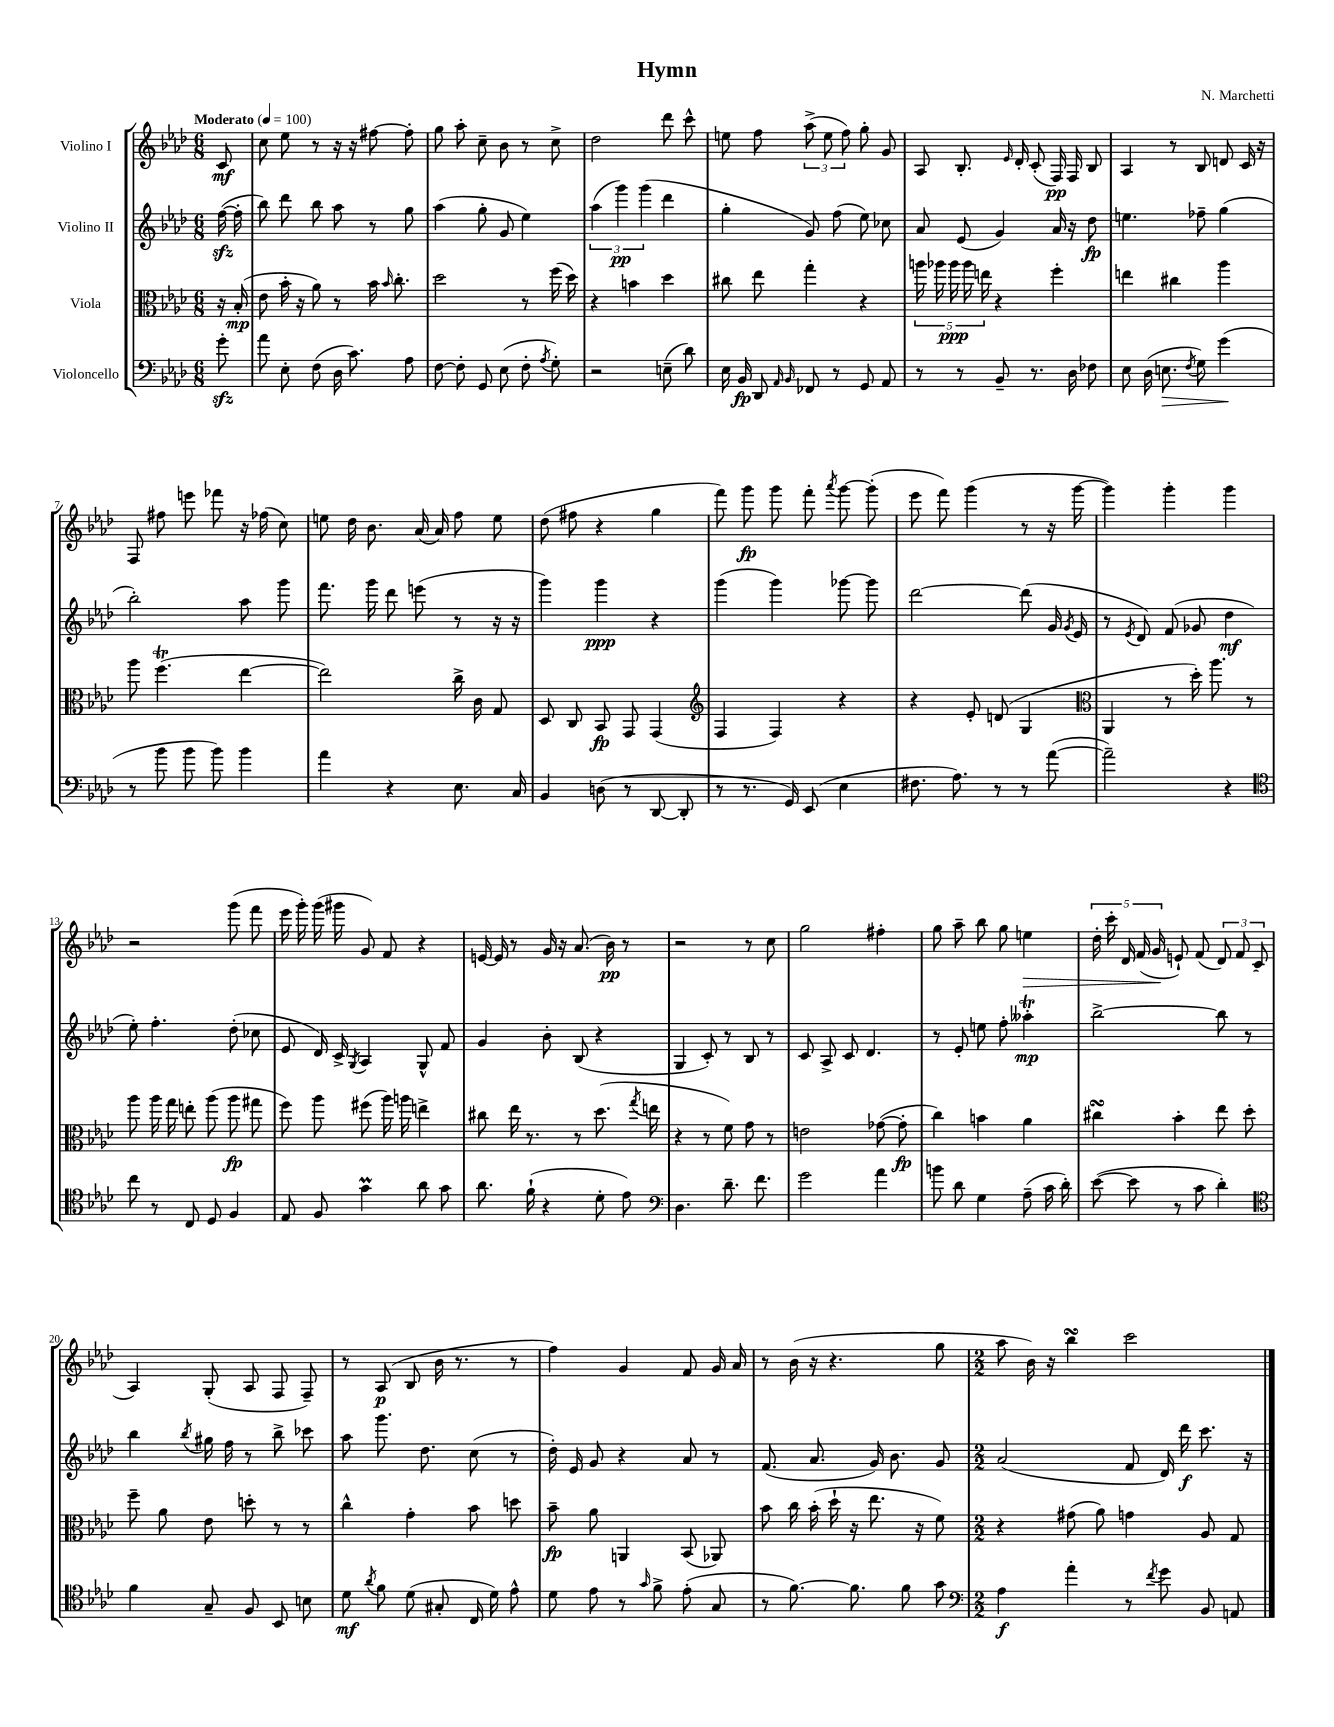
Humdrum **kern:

**kern	**kern	**kern	**kern
*staff4	*staff3	*staff2	*staff1
*clefF4	*clefC3	*clefG2	*clefG2
*k[b-e-a-d-]	*k[b-e-a-d-]	*k[b-e-a-d-]	*k[b-e-a-d-]
*M6/8	*M6/8	*M6/8	*M6/8
*MM100	*MM100	*MM100	*MM100
8g'	16r	([16ff	8c
.	(16B-'	16ff']	.
=	=	=	=
8a-	8e-	8bb-)	8cc
8E-'	16b-'	8ddd-	8ee-
.	16r	.	.
(8F	8a-)	8bb-	8r
16D-	8r	8aa-	16r
8.c)	.	.	16r
.	16b-	8r	[8ff#
.	16qqb-	.	.
.	8.cc'	.	.
8A-	.	8gg	8ff#']
=	=	=	=
[8F	2dd-	(4aa-	8gg
8F']	.	.	8aa-'
8GG	.	8gg'	8cc~
(8E-	.	8g	8b-
8F'	8r	4ee-)	8r
8qA-	.	.	.
8G')	(16ff	.	8cc^
.	16dd-)	.	.
=	=	=	=
2r	4r	(6aa-	2dd-
.	.	6ggg)	.
.	4b	.	.
.	.	(6ggg	.
(8E~	4dd-	4ddd-	8ddd-
8d-)	.	.	8ccc^^
=	=	=	=
16E-	8cc#	4gg'	8ee
16BB-	.	.	.
8DD-	8ee-	.	8ff
16qqAA-	.	.	.
16qqBB-	.	.	.
8FF-	4gg'	8g)	(12aa-^
.	.	.	12ee
8r	.	(8ff	.
.	.	.	12ff)
8GG	4r	8ee-)	8gg'
8AA-	.	8cc-	8g
=	=	=	=
8r	20aa	8a-	8A-
.	20aa-	.	.
.	20aa-	.	.
8r	.	(8e-	8.B-'
.	20aa-	.	.
.	20ee	.	.
8BB-~	4r	4g)	.
.	.	.	16qqe-
.	.	.	16d-'
8.r	.	.	(8c'
.	4ff'	16a-	16F)
16D-	.	16r	16F
8F-	.	8dd-	8B-
=	=	=	=
8E-	4ee	4.ee	4A-
(16D-	.	.	.
8.E	.	.	.
.	4cc#	.	8r
8qF	.	.	.
8G)	.	8ff-~	8B-
(4g	4aa-	(4gg	8d
.	.	.	16c
.	.	.	16r
=	=	=	=
8r	8aa-	2bb-')	8F
8b-	(4.ff	.	8ff#
8b-	.	.	8eee
8b-)	.	.	8fff-
4b-	[4ee-	8aa-	16r
.	.	.	(16ff-
.	.	8ggg	8cc)
=	=	=	=
4a-	2ee-])	8.fff	8ee
.	.	.	16dd-
.	.	16ggg	8.b-
4r	.	8ddd-	.
.	.	(8eee	(16a-
.	.	.	16a-)
8.E-	16cc^	8r	8ff
.	16c	.	.
.	8G	16r	8ee
16C	.	16r	.
=	=	=	=
4BB-	8D-	4ggg)	(8dd-
.	8C	.	8ff#
(8D	8BB-	4ggg	4r
8r	8GG	.	.
[8DD-	(4GG	4r	4gg
8DD-']	.	.	.
=	=	=	=
*	*clefG2	*	*
8r	4F	(4ggg	8fff)
8.r	.	.	8ggg
.	4F)	4ggg)	8ggg
16GG)	.	.	.
(8EE-	.	.	8fff'
.	.	.	8qaaa-
4E-	4r	[8ggg-	[8ggg
.	.	8ggg-]	(8ggg']
=	=	=	=
8.F#	4r	[2ddd-	8eee-
.	.	.	8fff)
8.A-)	.	.	.
.	8e-'	.	(4ggg
8r	(8d	.	.
8r	4G	(8ddd-]	8r
([8a-	.	16g	16r
.	.	8qg	.
.	.	16e-	[16ggg
=	=	=	=
*	*clefC3	*	*
2a-~])	4AA-	8r	4ggg])
.	.	8qe-	.
.	.	8d-)	.
.	8r	(8f	4ggg'
.	16dd-')	8g-	.
.	8.aa-	.	.
4r	.	4dd-	4ggg
.	8r	.	.
=	=	=	=
*clefC4	*	*	*
8cc	8aa-	8ee-')	2r
8r	16aa-	4.ff'	.
.	16gg	.	.
8C	8ee'	.	.
8D-	(8aa-	.	.
4F	8aa-	(8dd-'	(8ggg
.	8gg#	8cc-	8fff
=	=	=	=
8E-	8ff)	8e-	16eee-
.	.	.	16ggg')
8F	8aa-	16d-)	(16ggg
.	.	16c^	16ggg#
.	.	8qG	.
4g	(8ff#	4A-	8g)
.	16aa-)	.	8f
.	16aa	.	.
8a-	4ee^	8G^^	4r
8g	.	8f	.
=	=	=	=
8.a-	8cc#	4g	[16e
.	.	.	16e]
.	16ee-	.	8r
(16f`	8.r	.	.
4r	.	8b-'	16g
.	.	.	16r
.	8r	(8B-	(8.a-
8d-'	(8.dd-	4r	.
.	.	.	16b-)
8e-)	.	.	8r
.	8qgg	.	.
.	16ee	.	.
=	=	=	=
*clefF4	*	*	*
4.D-	4r	4G	2r
.	8r	8c')	.
8.d-~	8f)	8r	.
.	8g	8B-	8r
8.f	.	.	.
.	8r	8r	8cc
=	=	=	=
2g	2e	8c	2gg
.	.	8A-^	.
.	.	8c	.
.	.	4.d-	.
4a-	([8g-	.	4ff#'
.	8g-']	.	.
=	=	=	=
8b	4cc)	8r	8gg
8d-	.	8e-'	8aa-~
4G	4b	8ee	8bb-
.	.	8ff'	8gg
(8A-~	4a-	4aa--'	4ee
16c	.	.	.
16d-')	.	.	.
=	=	=	=
([8e-	4cc#	[2bb-^	20dd-'
.	.	.	20ccc'
.	.	.	20d-
8e-]	.	.	.
.	.	.	(20f
.	.	.	20g
8r	4b-'	.	8e`)
8c	.	.	(8f
4d-')	8ee-	8bb-]	12d-)
.	.	.	12f
.	8dd-'	8r	.
.	.	.	(12c
=	=	=	=
*clefC4	*	*	*
4f	8ff~	4bb-	4A-)
.	8a-	.	.
.	.	8qbb-	.
8G~	8e-	16gg#	(8G'
.	.	16ff	.
8F	8dd'	8r	8A-
8BB-	8r	8bb-^	8F
8B	8r	8ccc-	8F~)
=	=	=	=
8d-	4cc^^	8aa-	8r
8qa-	.	.	.
8f	.	8.ggg	(8A-
(8d-	4g'	.	8B-
.	.	8.dd-	.
8G#'	.	.	16b-
.	.	.	8.r
16C	8b-	(8cc	.
16d-)	.	.	.
8e-^^	8dd	8r	8r
=	=	=	=
8d-	8b-~	16dd-')	4ff)
.	.	16e-	.
8e-	8a-	8g	.
8r	4AA	4r	4g
16qqg	.	.	.
8f^	.	.	.
(8e-'	(8BB-	8a-	8f
8G	8AA-)	8r	16g
.	.	.	16a-
=	=	=	=
8r	8b-	(8.f	8r
[8.f)	16cc	.	(16b-
.	(16b-'	8.a-	16r
.	16dd-`	.	4.r
8.f]	16r	.	.
.	8.ee-	16g)	.
.	.	8.b-	.
8f	.	.	.
.	16r	.	.
8g	8f)	8g	8gg
=	=	=	=
*clefF4	*	*	*
*M2/2	*M2/2	*M2/2	*M2/2
4A-	4r	(2a-	8aa-
.	.	.	16b-)
.	.	.	16r
4a-'	(8g#	.	4bb-
.	8a-)	.	.
8r	4g	8f	2ccc
8qf	.	.	.
8g	.	16d-)	.
.	.	16ddd-	.
8BB-	8A-	8.ccc	.
8AA	8G	.	.
.	.	16r	.
==	==	==	==
*-	*-	*-	*-
